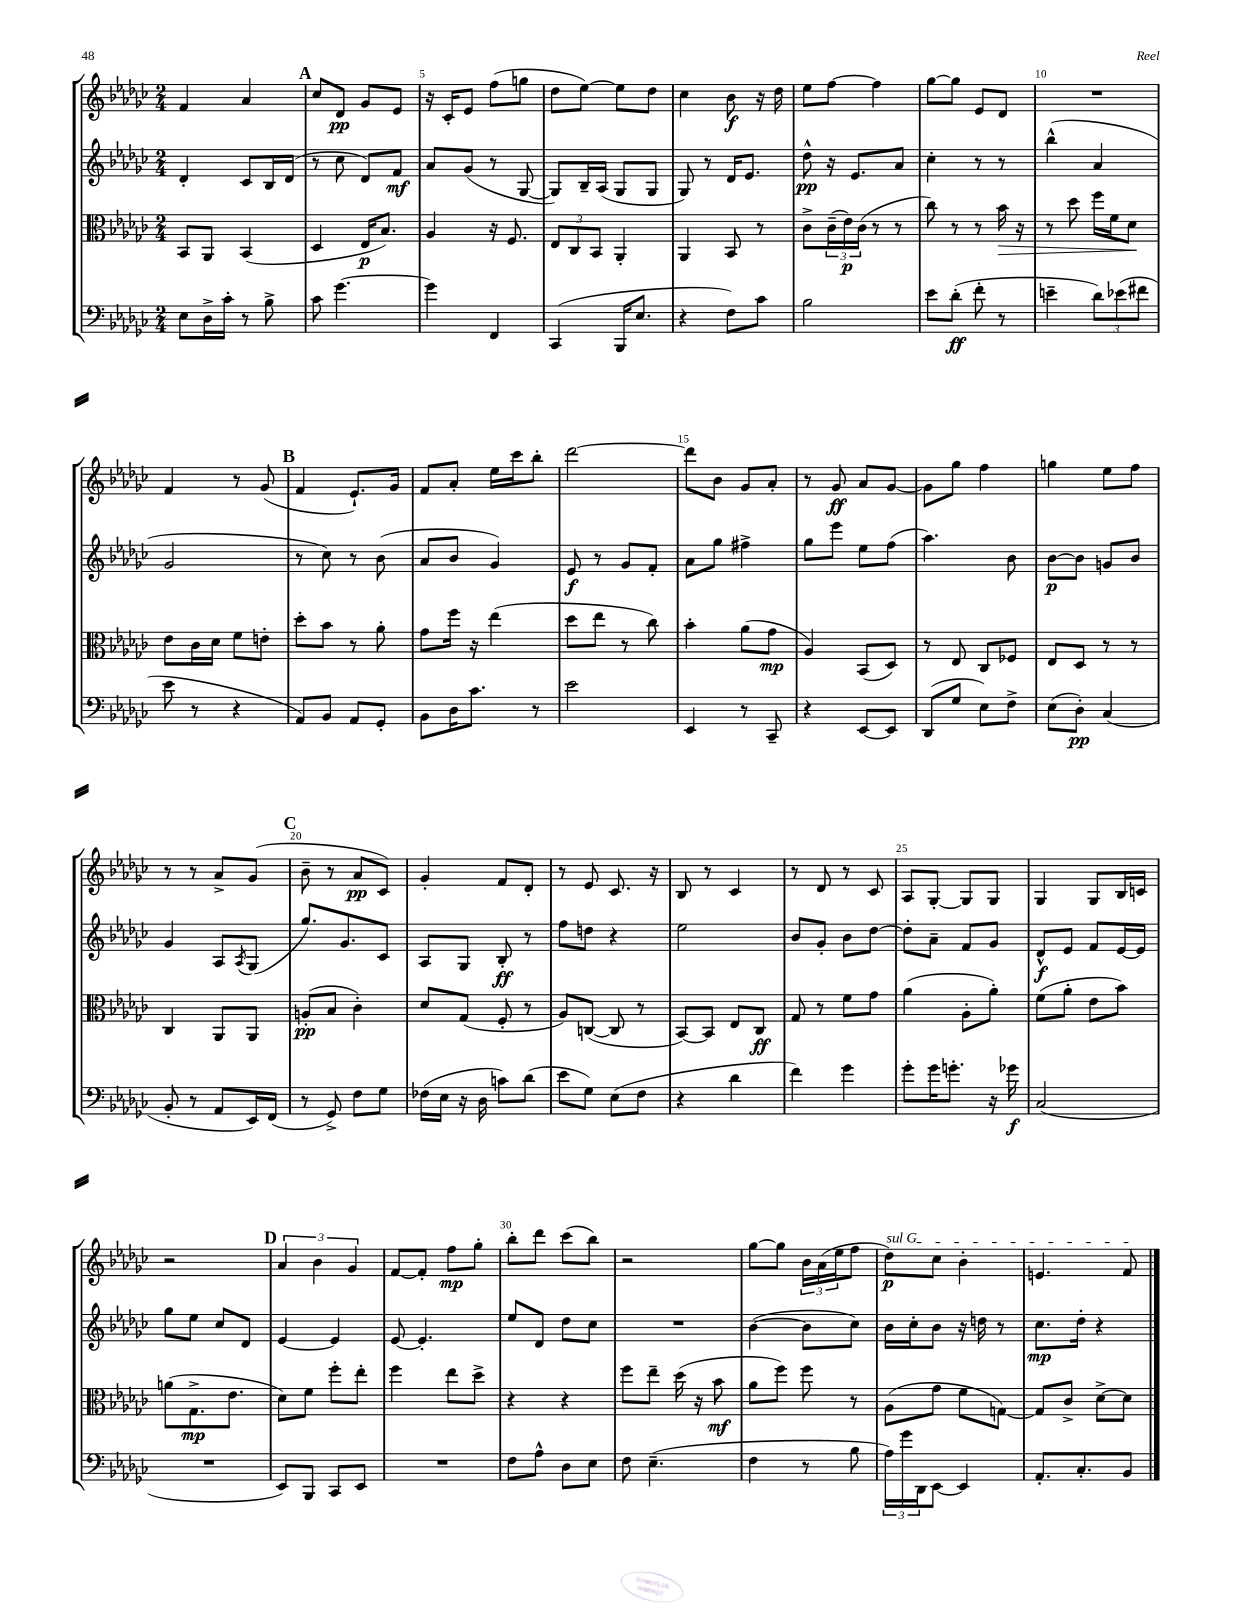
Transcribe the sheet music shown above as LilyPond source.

<<
\new StaffGroup <<
\new Staff = "s0" {
    \clef treble \key ges \major \numericTimeSignature \time 2/4
    f'4 aes'4 |
    \mark \markup { \bold "A" } ces''8 des'8\pp ges'8 ees'8 |
    r16 ces'16-. ees'8 f''8( g''8 |
    des''8 ees''8~) ees''8 des''8 |
    ces''4 bes'8\f r16 des''16 |
    ees''8 f''8~ f''4 |
    ges''8~ ges''8 ees'8 des'8 |
    R2 |
    f'4 r8 ges'8( |
    \mark \markup { \bold "B" } f'4 ees'8.-!) ges'16 |
    f'8 aes'8-. ees''16 ces'''16 bes''8-. |
    des'''2~ |
    des'''8 bes'8 ges'8 aes'8-. |
    r8 ges'8\ff aes'8 ges'8~ |
    ges'8 ges''8 f''4 |
    g''4 ees''8 f''8 |
    r8 r8 aes'8-> ges'8( |
    \mark \markup { \bold "C" } bes'8-- r8 aes'8\pp ces'8) |
    ges'4-. f'8 des'8-. |
    r8 ees'8 ces'8. r16 |
    bes8 r8 ces'4 |
    r8 des'8 r8 ces'8 |
    aes8 ges8~-. ges8 ges8 |
    ges4 ges8 bes16 c'16 |
    r2 |
    \mark \markup { \bold "D" } \tuplet 3/2 { aes'4 bes'4 ges'4 } |
    f'8~ f'8-. f''8\mp ges''8-. |
    bes''8-. des'''8 ces'''8( bes''8) |
    r2 |
    ges''8~ ges''8 \tuplet 3/2 { bes'16 aes'16( ees''16 } f''8 |
    \once \override TextSpanner.bound-details.left.text = \markup { \italic "sul G" } des''8\p\startTextSpan) ces''8 bes'4-. |
    e'4. f'8\stopTextSpan \bar "|." |
}
\new Staff = "s1" {
    \clef treble \key ges \major \numericTimeSignature \time 2/4
    des'4-. ces'8 bes16 des'16( |
    \mark \markup { \bold "A" } r8 ces''8 des'8) f'8\mf |
    aes'8 ges'8( r8 ges8~ |
    ges8) bes16-- aes16( ges8 ges8 |
    ges8) r8 des'16 ees'8. |
    des''8-^\pp r16 ees'8. aes'8 |
    ces''4-. r8 r8 |
    bes''4-^( aes'4 |
    ges'2 |
    \mark \markup { \bold "B" } r8 ces''8) r8 bes'8( |
    aes'8 bes'8 ges'4) |
    ees'8\f r8 ges'8 f'8-. |
    aes'8 ges''8 fis''4-> |
    ges''8 ees'''8 ees''8 f''8( |
    aes''4.) bes'8 |
    bes'8~\p bes'8 g'8 bes'8 |
    ges'4 aes8 \acciaccatura { aes8 } ges8( |
    \mark \markup { \bold "C" } ges''8.) ges'8. ces'8 |
    aes8 ges8 bes8-.\ff r8 |
    f''8 d''8 r4 |
    ees''2 |
    bes'8 ges'8-. bes'8 des''8~ |
    des''8-. aes'8-- f'8 ges'8 |
    des'8-^\f ees'8 f'8 ees'16~ ees'16 |
    ges''8 ees''8 ces''8 des'8 |
    \mark \markup { \bold "D" } ees'4~ ees'4 |
    ees'8~ ees'4.-. |
    ees''8 des'8 des''8 ces''8 |
    R2 |
    bes'4~( bes'8 ces''8) |
    bes'16 ces''16-. bes'8 r16 d''16 r8 |
    ces''8.\mp des''16-. r4 \bar "|." |
}
\new Staff = "s2" {
    \clef alto \key ges \major \numericTimeSignature \time 2/4
    bes,8 aes,8 bes,4( |
    \mark \markup { \bold "A" } des4 ees16\p bes8.) |
    aes4 r16 f8. |
    \tuplet 3/2 { ees8 ces8 bes,8 } aes,4-. |
    aes,4 bes,8 r8 |
    ces'8-> \tuplet 3/2 { ces'16--( ees'16\p) ces'16( } r8 r8 |
    ces''8) r8 r8 bes'16\> r16 |
    r8 des''8 f''16 f'16 des'8\! |
    ees'8 ces'16 des'16 f'8 e'8-. |
    \mark \markup { \bold "B" } des''8-. bes'8 r8 aes'8-. |
    ges'8 f''16 r16 ees''4( |
    des''8 ees''8 r8 ces''8) |
    bes'4-. aes'8( ges'8\mp |
    aes4) bes,8( des8) |
    r8 ees8 ces8 fes8 |
    ees8 des8 r8 r8 |
    ces4 aes,8 aes,8 |
    \mark \markup { \bold "C" } a8-.\pp( bes8 ces'4-.) |
    des'8 ges8( f8-. r8 |
    aes8) c8~( c8 r8 |
    bes,8~) bes,8 ees8 ces8\ff |
    ges8 r8 f'8 ges'8 |
    aes'4( aes8-. aes'8-.) |
    f'8( aes'8-. ees'8 bes'8) |
    a'8( ges8.->\mp ees'8. |
    \mark \markup { \bold "D" } des'8) f'8 f''8-. ees''8-. |
    f''4 ees''8 des''8-> |
    r4 r4 |
    f''8 ees''8-- des''16( r16 bes'8\mf |
    aes'8 f''8) f''8 r8 |
    aes8( ges'8 f'8 g8~) |
    g8 ces'8-> des'8~-> des'8 \bar "|." |
}
\new Staff = "s3" {
    \clef bass \key ges \major \numericTimeSignature \time 2/4
    ees8 des16-> ces'16-. r8 bes8-> |
    \mark \markup { \bold "A" } ces'8 ges'4.~ |
    ges'4 f,4 |
    ces,4( bes,,16 ees8. |
    r4 f8) ces'8 |
    bes2 |
    ees'8 des'8-.\ff( f'8-. r8 |
    e'4-- \tuplet 3/2 { des'8) ees'8( fis'8 } |
    ees'8 r8 r4 |
    \mark \markup { \bold "B" } aes,8) bes,8 aes,8 ges,8-. |
    bes,8 des16 ces'8. r8 |
    ees'2 |
    ees,4 r8 ces,8-- |
    r4 ees,8~ ees,8 |
    des,8( ges8 ees8) f8-> |
    ees8( des8-.\pp) ces4( |
    bes,8-. r8 aes,8 ees,16) f,16( |
    \mark \markup { \bold "C" } r8 ges,8->) f8 ges8 |
    fes16( ees16 r16 des16 c'8) des'8( |
    ees'8 ges8) ees8( f8 |
    r4 des'4 |
    f'4) ges'4 |
    ges'8-. ges'16 g'8.-. r16 ges'16\f |
    ces2( |
    R2 |
    \mark \markup { \bold "D" } ees,8) bes,,8 ces,8 ees,8 |
    R2 |
    f8 aes8-^ des8 ees8 |
    f8 ees4.--( |
    f4 r8 bes8 |
    \tuplet 3/2 { aes16) ges'16 des,16 } ees,8~ ees,4 |
    aes,8.-. ces8.-. bes,8 \bar "|." |
}
>>
>>
\layout { \context { \Score currentBarNumber = #3 \override BarNumber.break-visibility = ##(#f #t #t) barNumberVisibility = #(every-nth-bar-number-visible 5) } }
